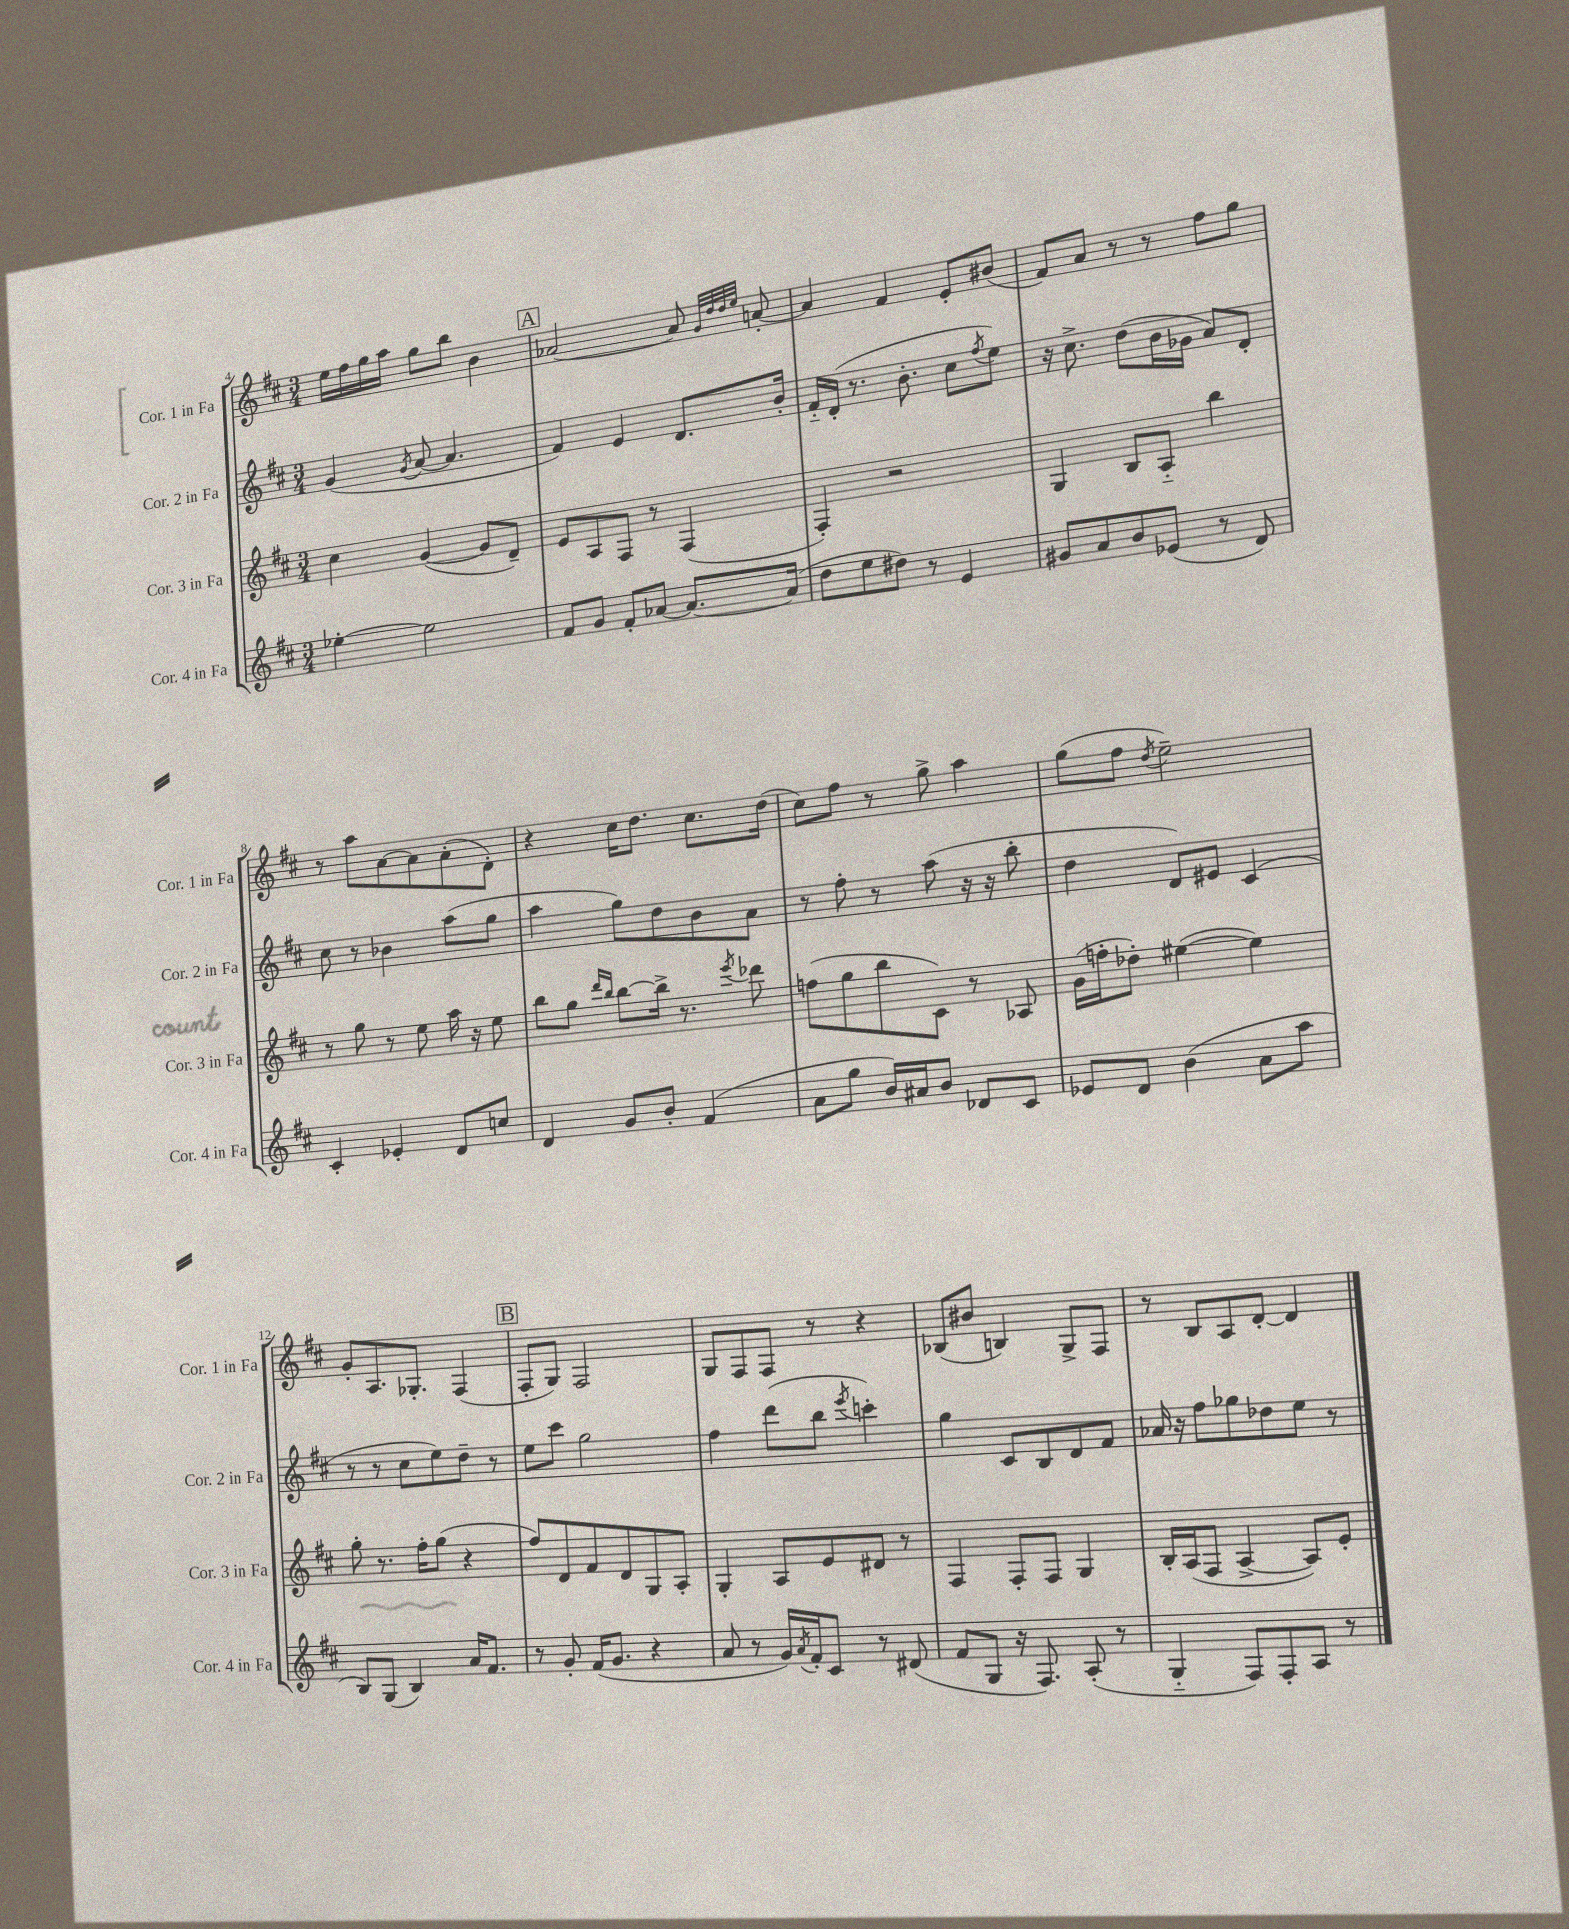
<<
\new StaffGroup <<
\new Staff = "s0" \with { instrumentName = "Cor. 1 in Fa" shortInstrumentName = "Cor. 1 in Fa" } {
    \clef treble \key d \major \numericTimeSignature \time 3/4
    e''16 fis''16 g''16 a''16 g''8 b''8 b'4 |
    \mark \markup { \box "A" } aes'2~ aes'8 \grace { g'32 d''32 d''32 e''32 } a'8~-. |
    a'4 fis'4 e'8-. bis'8( |
    fis'8) a'8 r8 r8 fis''8 g''8 |
    r8 a''8 a'8~ a'8 a'8-.( d'8-.) |
    r4 cis''16 d''8. cis''8. d''16( |
    cis''8) fis''8 r8 g''8-> a''4 |
    g''8( fis''8 \acciaccatura { d''8 } e''2--) |
    g'8-. a8. ges8.-. fis4( |
    \mark \markup { \box "B" } fis8-. g8) fis2 |
    g8 fis8 fis8 r8 r4 |
    bes8( bis'8 b4) g8-> fis8 |
    r8 b8 a8 d'8~-. d'4 \bar "|." |
}
\new Staff = "s1" \with { instrumentName = "Cor. 2 in Fa" shortInstrumentName = "Cor. 2 in Fa" } {
    \clef treble \key d \major \numericTimeSignature \time 3/4
    g'4( \acciaccatura { g'8 } a'8~ a'4. |
    \mark \markup { \box "A" } fis'4) e'4 d'8. b'16-. |
    fis'16-_ d'16-.( r8. b'8.-. cis''8 \acciaccatura { fis''8 } e''8) |
    r16 cis''8.-> d''8( b'16 ges'16 a'8) d'8-. |
    cis''8 r8 bes'4 a''8( g''8 |
    a''4 g''8) d''8 b'8 a'8 |
    r8 fis''8-. r8 a''8( r16 r16 b''8-. |
    d''4 d'8) eis'8 cis'4( |
    r8 r8 cis''8 e''8) d''8-- r8 |
    \mark \markup { \box "B" } e''8 cis'''8 g''2 |
    fis''4 d'''8( b''8 \acciaccatura { e'''8 } c'''4-.) |
    g''4 cis'8 b8 d'8 fis'8 |
    aes'16 r16 fis''8 ges''8 des''8 e''8 r8 \bar "|." |
}
\new Staff = "s2" \with { instrumentName = "Cor. 3 in Fa" shortInstrumentName = "Cor. 3 in Fa" } {
    \clef treble \key d \major \numericTimeSignature \time 3/4
    cis''4 g'4~( g'8 d'8--) |
    \mark \markup { \box "A" } e'8 a8 fis8 r8 fis4( |
    fis4-.) r2 |
    g4 b8 a8-_ b''4 |
    r8 g''8 r8 e''8 a''16 r16 e''8 |
    b''8 g''8 \grace { d'''16 b''16 } b''8~ b''16-> r8. \acciaccatura { e'''8 } des'''8 |
    f''8( g''8 b''8 cis'8) r8 aes8 |
    g'16( f''16-. des''8-.) eis''4~( eis''4) |
    g''8-. r8. fis''16-. g''8( r4 |
    \mark \markup { \box "B" } fis''8) d'8 fis'8 d'8 g8 a8-. |
    g4-. a8 e'8 dis'8 r8 |
    fis4 fis8-. fis8 g4 |
    b16-. a16( fis8 a4~-> a8) e'8-. \bar "|." |
}
\new Staff = "s3" \with { instrumentName = "Cor. 4 in Fa" shortInstrumentName = "Cor. 4 in Fa" } {
    \clef treble \key d \major \numericTimeSignature \time 3/4
    ees''4~-. ees''2 |
    \mark \markup { \box "A" } fis'8 g'8 fis'8-. aes'8~ aes'8.~ aes'16( |
    d''8 e''8 dis''8) r8 e'4 |
    gis'8 a'8 b'8 ees'8( r8 d'8) |
    cis'4-. ees'4-. d'8 c''8 |
    d'4 g'8 b'8-. fis'4( |
    a'8 g''8 b'16) ais'16 b'8 des'8 cis'8 |
    ees'8 d'8 b'4( a'8 a''8 |
    b8) g8( b4) a'16 fis'8. |
    \mark \markup { \box "B" } r8 g'8-. fis'16( g'8. r4 |
    a'8 r8 g'16) \acciaccatura { a'8 } fis'16-. cis'8 r8 dis'8( |
    fis'8 g8 r16 fis8.) a8-.( r8 |
    g4-_ fis8) fis8-. a8 r8 \bar "|." |
}
>>
>>
\layout { \context { \Score currentBarNumber = #4 } }
